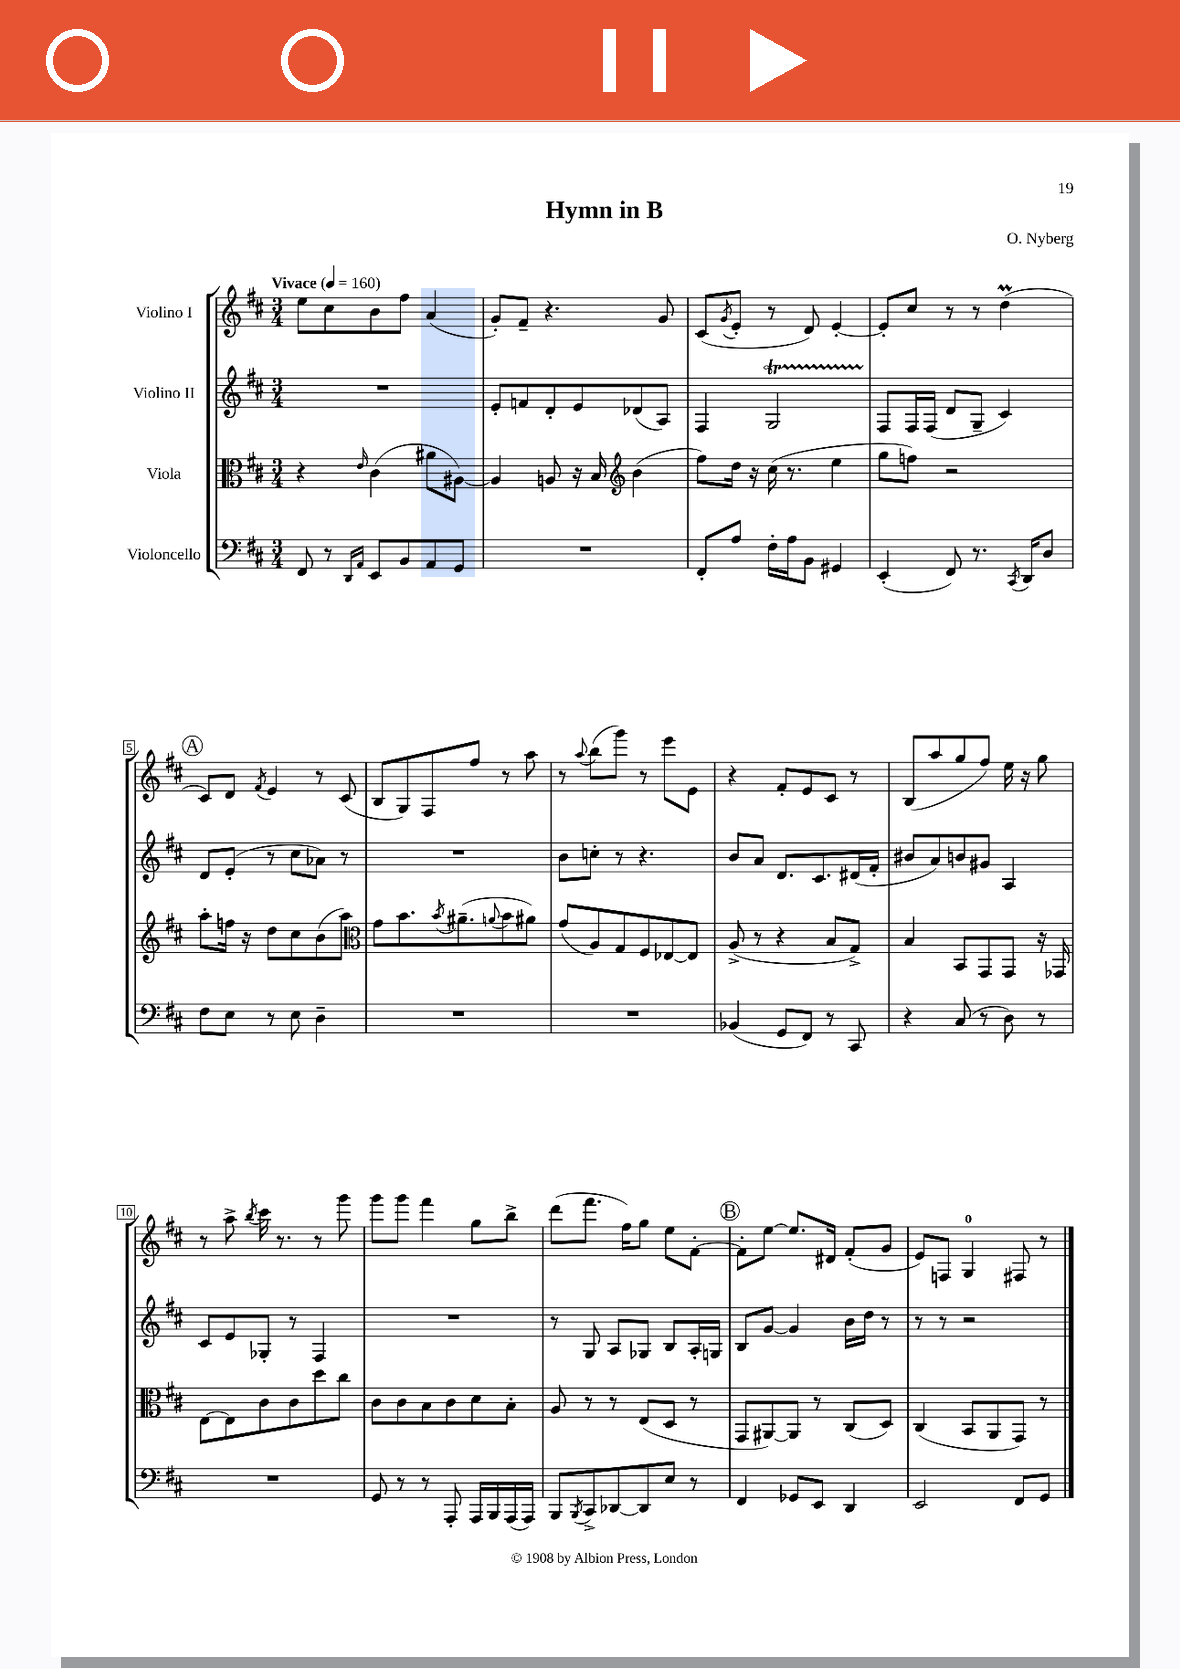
\header { title = "Hymn in B" composer = "O. Nyberg" }
<<
\new StaffGroup <<
\new Staff = "s0" \with { instrumentName = "Violino I" } {
    \clef treble \key d \major \numericTimeSignature \time 3/4 \tempo "Vivace" 4 = 160
    e''8 cis''8 b'8 fis''8 a'4( |
    g'8-.) fis'8-- r4. g'8 |
    cis'8( \acciaccatura { g'8 } e'8-. r8 d'8) e'4~-. |
    e'8-. cis''8 r8 r8 d''4\prall( |
    \mark \markup { \circle "A" } cis'8) d'8 \acciaccatura { fis'8 } e'4 r8 cis'8( |
    b8 g8) fis8 fis''8 r8 a''8 |
    r8 \appoggiatura { a''8 } b''8( g'''8) r8 e'''8 e'8 |
    r4 fis'8-. e'8 cis'8 r8 |
    b8( a''8 g''8 fis''8) e''16 r16 g''8 |
    r8 a''8-> \acciaccatura { b''8 } cis'''16 r8. r8 g'''8 |
    g'''8 g'''8 fis'''4 g''8 b''8-> |
    d'''8( fis'''8. fis''16) g''8 e''8 fis'8~-. |
    \mark \markup { \circle "B" } fis'8-. e''8~ e''8. dis'16 fis'8-.( g'8 |
    e'8) f8 g4-0 fis8 r8 \bar "|." |
}
\new Staff = "s1" \with { instrumentName = "Violino II" } {
    \clef treble \key d \major \numericTimeSignature \time 3/4
    R2. |
    e'8-. f'8 d'8-. e'8 des'8( a8) |
    fis4 g2\startTrillSpan |
    fis8\stopTrillSpan fis16 fis16( d'8 g8-- cis'4) |
    \mark \markup { \circle "A" } d'8 e'8-.( r8 cis''8 aes'8) r8 |
    R2. |
    b'8 c''8-. r8 r4. |
    b'8 a'8 d'8. cis'8. dis'16( fis'16-. |
    bis'8 a'8) b'8 gis'8 a4 |
    cis'8 e'8 ges8-. r8 fis4 |
    R2. |
    r8 g8 a8 ges8 b8 a16-. g16 |
    \mark \markup { \circle "B" } b8 g'8~ g'4 b'16 d''16 r8 |
    r8 r8 r2 \bar "|." |
}
\new Staff = "s2" \with { instrumentName = "Viola" } {
    \clef alto \key d \major \numericTimeSignature \time 3/4
    r4 \grace { e'16 } cis'4( ais'8 ais8~) |
    ais4 a8 r16 b16 \clef treble b'4( |
    fis''8) d''16 r16 cis''16( r8. e''4 |
    g''8 f''8) r2 |
    \mark \markup { \circle "A" } a''8-. f''16 r16 d''8 cis''8 b'8( a''8) |
    \clef alto g'8 b'8. \acciaccatura { b'8 } ais'8.--( \appoggiatura { a'8 } b'8 ais'8) |
    g'8( a8) g8 fis8 ees8~ ees8 |
    a8->( r8 r4 b8 g8->) |
    b4 b,8 g,8 g,8 r16 ges,16 |
    e8~ e8 cis'8 cis'8 d''8 cis''8 |
    cis'8 cis'8 b8 cis'8 d'8 b8-. |
    a8 r8 r8 e8( d8 r8 |
    \mark \markup { \circle "B" } g,8 ais,8~) ais,8 r8 cis8( d8) |
    cis4( b,8 a,8 g,8) r8 \bar "|." |
}
\new Staff = "s3" \with { instrumentName = "Violoncello" } {
    \clef bass \key d \major \numericTimeSignature \time 3/4
    fis,8 r8 \grace { d,16 a,16 } e,8 b,8 a,8 g,8 |
    R2. |
    fis,8-. a8 fis16-. a16 b,8 gis,4 |
    e,4-.( fis,8) r8. \acciaccatura { cis,8 } d,16 d8 |
    \mark \markup { \circle "A" } fis8 e8 r8 e8 d4-- |
    R2. |
    R2. |
    bes,4( g,8 fis,8) r8 cis,8 |
    r4 cis8( r8 d8) r8 |
    R2. |
    g,8 r8 r8 a,,8-. a,,16 b,,16 a,,16( a,,16) |
    b,,8 \acciaccatura { b,,8 } cis,8-> des,8~ des,8 e8 r8 |
    \mark \markup { \circle "B" } fis,4 ges,8 e,8 d,4 |
    e,2 fis,8 g,8 \bar "|." |
}
>>
>>
\layout { \context { \Score \override BarNumber.stencil = #(make-stencil-boxer 0.1 0.3 ly:text-interface::print) } }
